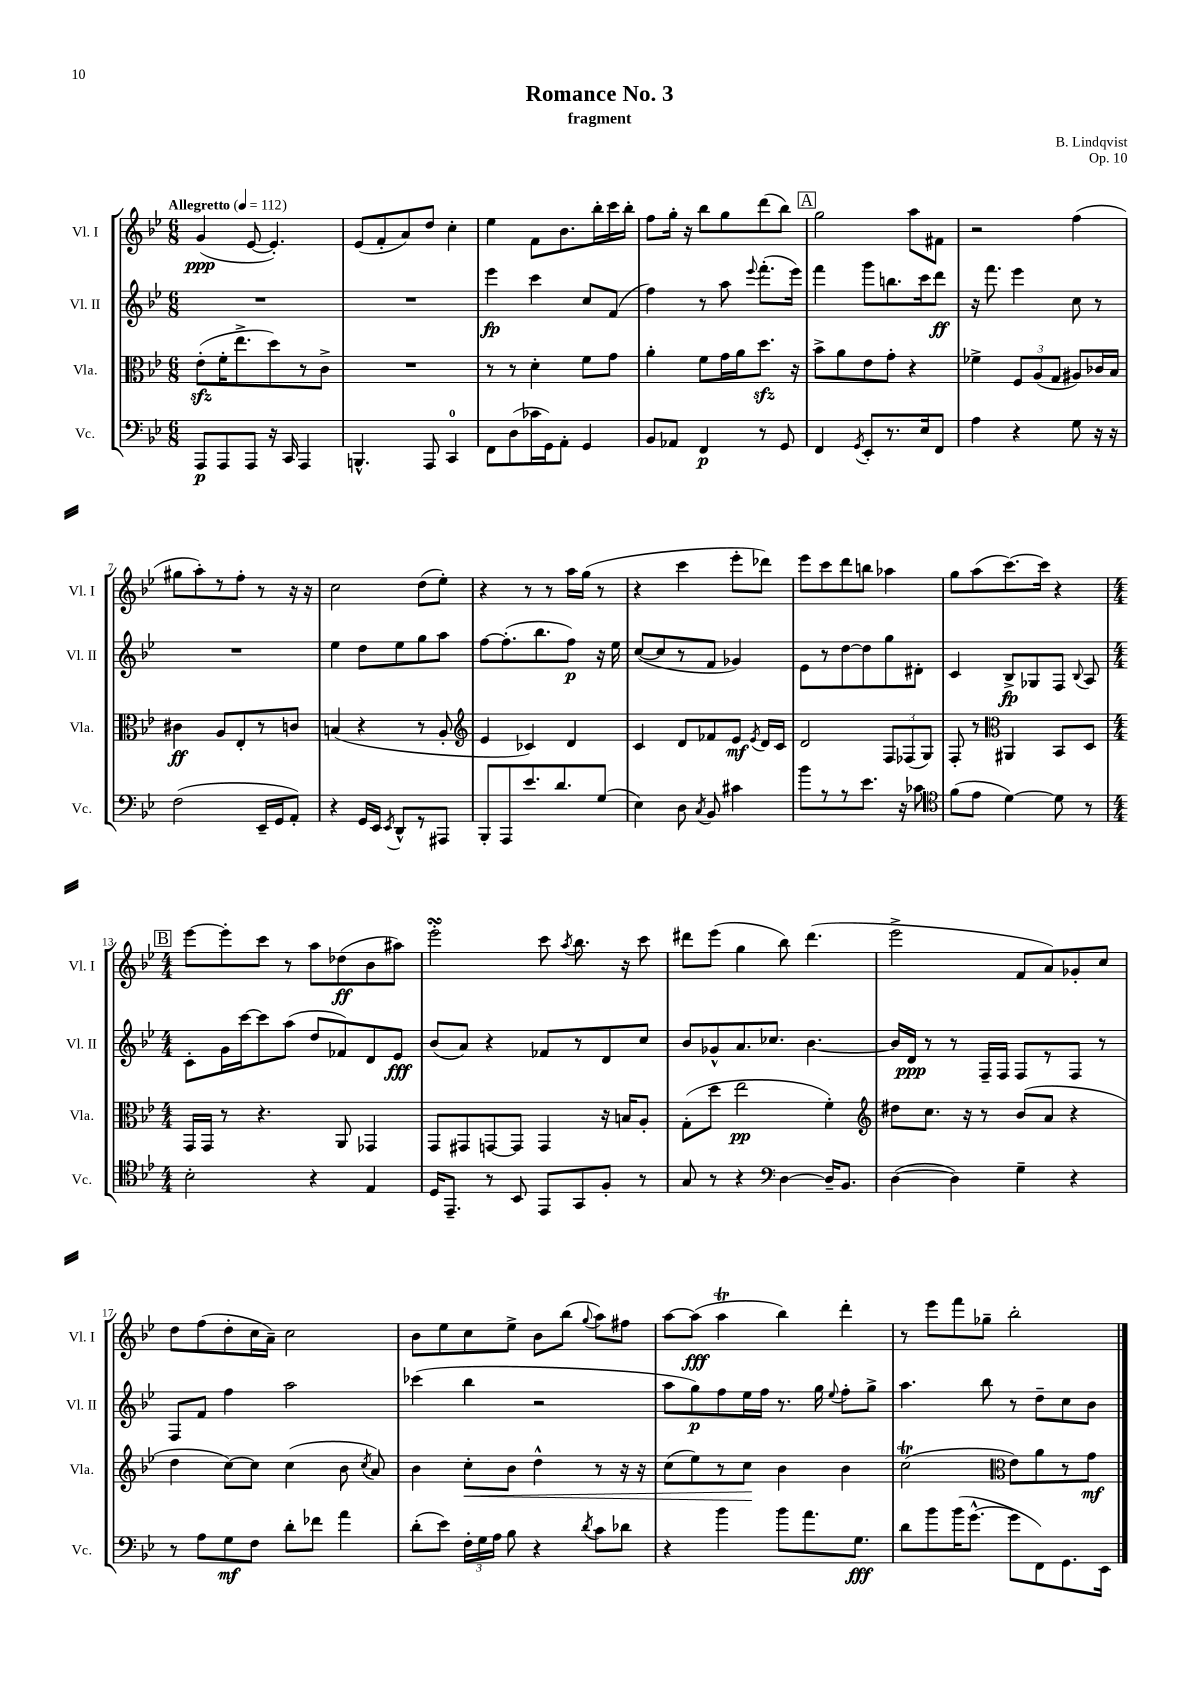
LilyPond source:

\header { title = "Romance No. 3" composer = "B. Lindqvist" subtitle = "fragment" opus = "Op. 10" }
<<
\new StaffGroup <<
\new Staff = "s0" \with { instrumentName = "Vl. I" shortInstrumentName = "Vl. I" } {
    \clef treble \key bes \major \numericTimeSignature \time 6/8 \tempo "Allegretto" 4 = 112
    \autoBeamOff g'4\ppp( ees'8~ ees'4.-.) |
    ees'8[( f'8-. a'8) d''8] c''4-. |
    ees''4 f'8[ bes'8. bes''16-. c'''16 bes''16]-. |
    f''8[ g''16]-. r16 bes''8[ g''8 d'''8( bes''8]) |
    \mark \markup { \box "A" } g''2 a''8[ fis'8] |
    r2 f''4( |
    gis''8[ a''8-.) r8 f''8]-. r8 r16 r16 |
    c''2 d''8[( ees''8]-.) |
    r4 r8 r8 a''16[ g''16]( r8 |
    r4 c'''4 ees'''8[-. des'''8]) |
    ees'''8[ c'''8 d'''8 b''8] aes''4 |
    g''8[ a''8( c'''8.~) c'''16] r4 |
    \mark \markup { \box "B" } \numericTimeSignature \time 4/4 ees'''8[~ ees'''8-. c'''8] r8 a''8[ des''8\ff( bes'8 ais''8]) |
    ees'''2-.\turn c'''8 \acciaccatura { a''8 } bes''8. r16 c'''8 |
    dis'''8[ ees'''8]( g''4 bes''8) dis'''4.( |
    ees'''2-> f'8[ a'8) ges'8-. c''8] |
    d''8[ f''8( d''8-. c''16 a'16]--) c''2 |
    bes'8[ ees''8 c''8 ees''8]-> bes'8[ bes''8]( \appoggiatura { g''8 } a''8[) fis''8] |
    a''8[~ a''8]\fff( a''4\trill bes''4) d'''4-. |
    r8 ees'''8[ f'''8 ges''8]-- bes''2-. \bar "|." |
}
\new Staff = "s1" \with { instrumentName = "Vl. II" shortInstrumentName = "Vl. II" } {
    \clef treble \key bes \major \numericTimeSignature \time 6/8
    \autoBeamOff R2. |
    R2. |
    ees'''4\fp c'''4 c''8[ f'8]( |
    f''4) r8 a''8 \appoggiatura { ees'''8 } f'''8.[-.( ees'''16]) |
    \mark \markup { \box "A" } f'''4 g'''8[ b''8. c'''16 d'''8]\ff |
    r16 f'''8. ees'''4 c''8 r8 |
    R2. |
    ees''4 d''8[ ees''8 g''8 a''8] |
    f''8[~ f''8.-.( bes''8. f''8]\p) r16 ees''16 |
    c''8[~( c''8 r8 f'8] ges'4) |
    ees'8[ r8 d''8~ d''8 g''8 dis'8]-. |
    c'4 bes8[->\fp ges8 f8] \appoggiatura { bes8 } a8 |
    \mark \markup { \box "B" } \numericTimeSignature \time 4/4 c'8[-. g'16 c'''16~ c'''8 a''8]( d''8[ fes'8) d'8 ees'8]\fff |
    bes'8[( a'8]) r4 fes'8[ r8 d'8 c''8] |
    bes'8[ ges'8-^ a'8. ces''8.] bes'4.~ |
    bes'16[ d'16]\ppp r8 r8 f16[-- f16] f8[ r8 f8] r8 |
    f8[ f'8] f''4 a''2 |
    ces'''4( bes''4 r2 |
    a''8[ g''8\p) f''8 ees''16 f''16] r8. g''16 \appoggiatura { ees''8 } f''8[-. g''8]-> |
    a''4. bes''8 r8 d''8[-- c''8 bes'8] \bar "|." |
}
\new Staff = "s2" \with { instrumentName = "Vla." shortInstrumentName = "Vla." } {
    \clef alto \key bes \major \numericTimeSignature \time 6/8
    \autoBeamOff ees'8[-.\sfz( f'16-. ees''8.-> d''8) r8 c'8]-> |
    R2. |
    r8 r8 d'4-. f'8[ g'8] |
    a'4-. f'8[ g'16 a'16 d''8.]\sfz r16 |
    \mark \markup { \box "A" } bes'8[-> a'8 ees'8 g'8]-. r4 |
    fes'4-> \tuplet 3/2 { f8[ a8( g8] } ais8[) ces'16 bes16] |
    cis'4\ff a8[ ees8-. r8 c'8] |
    b4( r4 r8 a8-. |
    \clef treble ees'4 ces'4) d'4 |
    c'4 d'8[ fes'8 ees'8]\mf \acciaccatura { ees'8 } d'16[ c'16] |
    d'2 \tuplet 3/2 { f8[ fes8( g8]) } |
    f8-. r8 \clef alto ais,4 bes,8[ d8] |
    \mark \markup { \box "B" } \numericTimeSignature \time 4/4 g,16[ g,16] r8 r4. a,8 ges,4 |
    g,8[ gis,8 g,8~ g,8] g,4 r16 b16[ a8]-. |
    g8[-.( d''8] ees''2\pp f'4-.) |
    \clef treble dis''8[ c''8.] r16 r8 bes'8[( a'8] r4 |
    d''4 c''8[~) c''8] c''4( bes'8 \acciaccatura { c''8 } a'8) |
    bes'4 c''8[-.\< bes'8] d''4-^ r8 r16 r16 |
    c''8[( ees''8) r8 c''8]\! bes'4 bes'4 |
    c''2\trill( \clef alto ees'8[) a'8 r8 g'8]\mf \bar "|." |
}
\new Staff = "s3" \with { instrumentName = "Vc." shortInstrumentName = "Vc." } {
    \clef bass \key bes \major \numericTimeSignature \time 6/8
    \autoBeamOff a,,8[\p a,,8 a,,8] r16 c,16 a,,4 |
    b,,4.-^ a,,8 c,4-0 |
    f,8[ d8( ces'16 g,16) a,8]-. g,4 |
    bes,8[ aes,8] f,4\p r8 g,8 |
    \mark \markup { \box "A" } f,4 \acciaccatura { g,8 } ees,8[-. r8. ees16 f,8] |
    a4 r4 g8 r16 r16 |
    f2( ees,16[-- g,16 a,8]-.) |
    r4 g,16[ ees,16] \acciaccatura { ees,8 } d,8[-^ r8 ais,,8] |
    bes,,8[-. a,,8 ees'8. d'8. g8]( |
    ees4) d8 \acciaccatura { c8 } bes,8 cis'4 |
    bes'8[ r8 r8 ees'8.] r16 ces'8 |
    \clef tenor f'8[( ees'8] d'4~) d'8 r8 |
    \mark \markup { \box "B" } \numericTimeSignature \time 4/4 bes2-. r4 ees4 |
    d16[ ees,8.]-- r8 bes,8 ees,8[ g,8 f8]-. r8 |
    g8 r8 r4 \clef bass d4~ d16[-- bes,8.] |
    d4~( d4) g4-- r4 |
    r8 a8[ g8\mf f8] d'8[-. fes'8] a'4 |
    d'8[-.( ees'8]) \tuplet 3/2 { f16[-. g16 a16] } bes8 r4 \acciaccatura { d'8 } c'8[ des'8] |
    r4 bes'4 bes'8[ a'8. g8.]\fff |
    d'8[ bes'8 bes'16( g'8.]~-^ g'8[ f,8) g,8. ees,16] \bar "|." |
}
>>
>>
